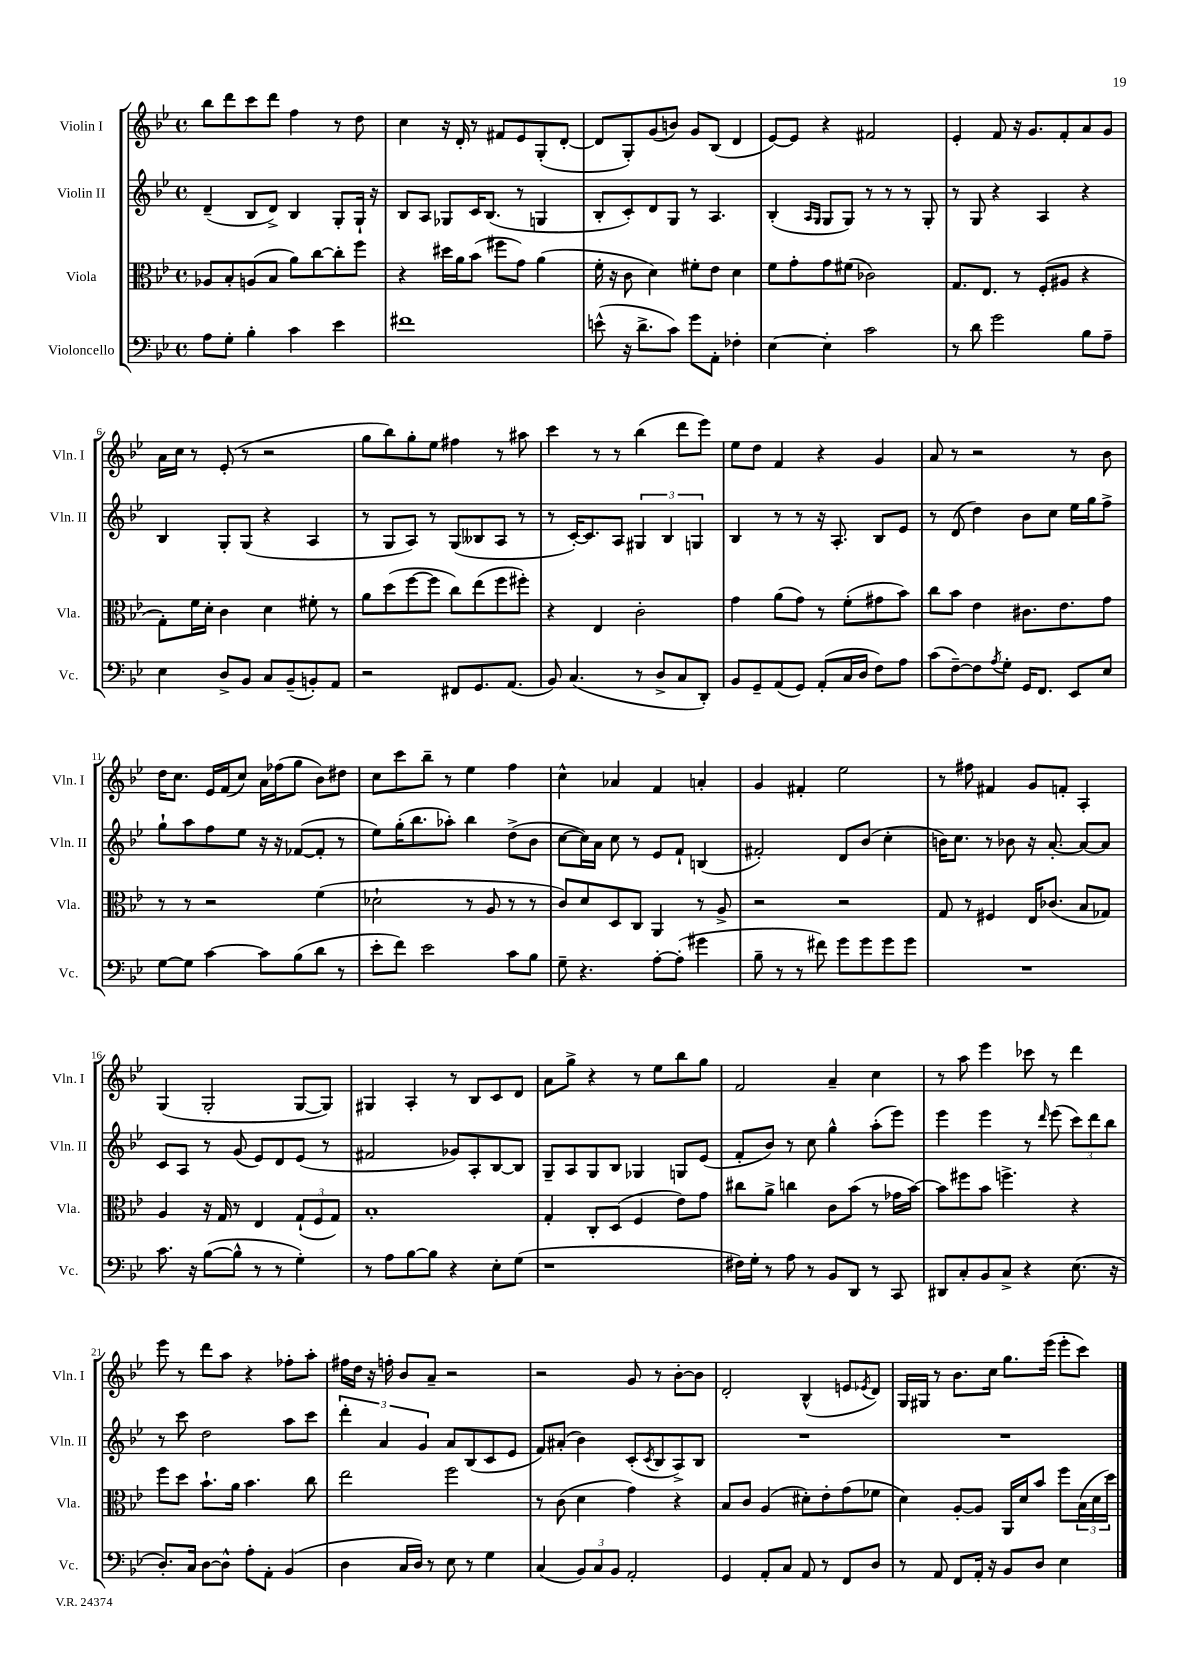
<<
\new StaffGroup <<
\new Staff = "s0" \with { instrumentName = "Violin I" shortInstrumentName = "Vln. I" } {
    \clef treble \key bes \major \defaultTimeSignature \time 4/4
    bes''8 d'''8 c'''8 d'''8 f''4 r8 d''8 |
    c''4 r16 d'16-. r8 fis'8 ees'8 g8-.( d'8~-. |
    d'8 g8-.) g'8( b'8) g'8 bes8( d'4 |
    ees'8~) ees'8 r4 fis'2 |
    ees'4-. f'8 r16 g'8. f'8-. a'8 g'8 |
    a'16 c''16 r8 ees'8-.( r8 r2 |
    g''8 bes''8) g''8-. ees''8 fis''4 r8 ais''8 |
    c'''4 r8 r8 bes''4( d'''8 ees'''8) |
    ees''8 d''8 f'4 r4 g'4 |
    a'8 r8 r2 r8 bes'8 |
    d''16 c''8. ees'16 f'16( c''8) a'16 fes''16( g''8 bes'8) dis''8 |
    c''8 c'''8 bes''8-- r8 ees''4 f''4 |
    c''4-^ aes'4 f'4 a'4-. |
    g'4 fis'4-. ees''2 |
    r8 fis''8 fis'4 g'8 f'8-. a4-. |
    g4( g2-. g8~ g8) |
    gis4 a4-. r8 bes8 c'8 d'8 |
    a'8 g''8-> r4 r8 ees''8 bes''8 g''8 |
    f'2 a'4-- c''4 |
    r8 a''8 ees'''4 ces'''8 r8 d'''4 |
    ees'''8 r8 d'''8 a''8 r4 fes''8-. a''8-. |
    fis''16 d''16 r16 f''16-. bes'8 a'8-- r2 |
    r2 g'8 r8 bes'8~-. bes'8 |
    d'2-. bes4-^( e'8 \acciaccatura { ees'8 } d'8) |
    g16 gis16 r8 bes'8. c''16 g''8. ees'''16( ees'''8-. c'''8) \bar "|." |
}
\new Staff = "s1" \with { instrumentName = "Violin II" shortInstrumentName = "Vln. II" } {
    \clef treble \key bes \major \defaultTimeSignature \time 4/4
    d'4--( bes8 d'8->) bes4 g8-. g16-! r16 |
    bes8 a8 ges8 c'16 bes8.( r8 g4 |
    bes8-. c'8-.) d'8 g8 r8 a4. |
    bes4-.( \grace { a16 g16 } g8 g8) r8 r8 r8 g8-. |
    r8 g8 r4 a4 r4 |
    bes4 g8-. g8( r4 a4 |
    r8 g8 a8) r8 g8( beses8 a8 r8 |
    r8 c'16~-.) c'8. a8 \tuplet 3/2 { gis4 bes4 g4 } |
    bes4 r8 r8 r16 a8.-. bes8 ees'8 |
    r8 d'8( d''4) bes'8 c''8 ees''16 g''16 f''8-> |
    g''8-! a''8 f''8 ees''8 r16 r16 fes'8~( fes'8-. r8 |
    ees''8) g''16-.( bes''8. aes''8-.) bes''4 d''8->( bes'8 |
    c''8~ c''16) a'16 c''8 r8 ees'8 f'8-! b4( |
    fis'2-.) d'8 bes'8( c''4-. |
    b'16) c''8. r8 bes'8 r16 a'8.~-. a'8~ a'8 |
    c'8 a8 r8 g'8( ees'8) d'8 ees'8( r8 |
    fis'2 ges'8) a8-. bes8~ bes8 |
    g8-- a8 g8 bes8 ges4 g8 ees'8( |
    f'8-. bes'8) r8 c''8 g''4-^ a''8-.( ees'''8) |
    ees'''4 ees'''4 r8 \grace { d'''16 } ees'''8( \tuplet 3/2 { c'''8) d'''8 bes''8 } |
    r8 c'''8 d''2 a''8 c'''8 |
    \tuplet 3/2 { d'''4-. a'4 g'4 } a'8 bes8( c'8 ees'8 |
    f'8) ais'8-.( bes'4) c'8-.( \acciaccatura { c'8 } bes8 a8->) bes8 |
    R1 |
    R1 \bar "|." |
}
\new Staff = "s2" \with { instrumentName = "Viola" shortInstrumentName = "Vla." } {
    \clef alto \key bes \major \defaultTimeSignature \time 4/4
    aes8 bes8-. a8( bes8 a'8) c''8~ c''8-. f''8 |
    r4 dis''16 a'16 bes'8( fis''8 g'8) a'4( |
    f'16-. r16 c'8 d'4) fis'8-. ees'8 d'4 |
    f'8 g'8-. g'8 fis'8( ces'2) |
    g8. ees8. r8 f8-.( ais8 r4 |
    g8-.) f'16 d'16-. c'4 d'4 fis'8-. r8 |
    a'8 d''8( f''8~ f''8 c''8) ees''8( f''8 fis''8-.) |
    r4 ees4 c'2-. |
    g'4 a'8( g'8) r8 f'8-.( gis'8 bes'8) |
    c''8 bes'8 ees'4 cis'8. ees'8. g'8 |
    r8 r8 r2 f'4( |
    des'2-! r8 a8 r8 r8 |
    c'8) d'8 d8 c8 a,4 r8 a8-> |
    r2 r2 |
    g8 r8 fis4 ees16 ces'8.( bes8 ges8) |
    a4 r16 g16 r8 ees4 \tuplet 3/2 { g8-!( f8 g8) } |
    bes1-. |
    g4-. c8-. d8( f4 ees'8) g'8 |
    cis''8 a'8-> c''4 c'8 bes'8( r8 ges'16 bes'16~) |
    bes'8 fis''8 bes'8 f''4.-> r4 |
    f''8 d''8 bes'8.-! a'16 bes'4. c''8 |
    ees''2 f''2 |
    r8 c'8( d'4 g'4) r4 |
    bes8 c'8 a4( dis'8-.) ees'8-. g'8( fes'8 |
    d'4) a8~-. a8 a,16 d'16 bes'8 f''8 \tuplet 3/2 { bes16( d'16 d''16) } \bar "|." |
}
\new Staff = "s3" \with { instrumentName = "Violoncello" shortInstrumentName = "Vc." } {
    \clef bass \key bes \major \defaultTimeSignature \time 4/4
    a8 g8-. bes4-. c'4 ees'4 |
    fis'1 |
    e'8-^( r16 d'8.-> c'8) g'8 a,8-. fes4-. |
    ees4~ ees4-. c'2 |
    r8 d'8 g'2 bes8 a8-- |
    ees4 d8-> bes,8 c8 bes,8--( b,8-.) a,8 |
    r2 fis,8 g,8. a,8.( |
    bes,8) c4.( r8 d8-> c8 d,8-.) |
    bes,8 g,8-- a,8( g,8) a,8-.( c16 d16 f8) a8 |
    c'8( f8~--) f8 \acciaccatura { a8 } g8-. g,16 f,8. ees,8 ees8 |
    g8~ g8 c'4~ c'8 bes8( d'8 r8 |
    ees'8-. f'8) ees'2 c'8 bes8 |
    g8-- r4. a8~-. a8-.( gis'4 |
    bes8-- r8 r8 fis'8) g'8 g'8 g'8 g'8 |
    R1 |
    c'8. r16 bes8~( bes8-^ r8 r8 g4-.) |
    r8 a8 bes8~ bes8 r4 ees8-. g8( |
    r1 |
    fis16) g16-. r8 a8 r8 bes,8 d,8 r8 c,8 |
    dis,8 c8-. bes,8 c8-> r4 ees8.( r16 |
    d8.-.) c16 d8~ d8-^ a8-. a,8-. bes,4( |
    d4 c16 d16) r8 ees8 r8 g4 |
    c4( \tuplet 3/2 { bes,8) c8 bes,8 } a,2-. |
    g,4 a,8-. c8 a,8 r8 f,8 d8 |
    r8 a,8 f,8 a,16-. r16 bes,8 d8 ees4 \bar "|." |
}
>>
>>
